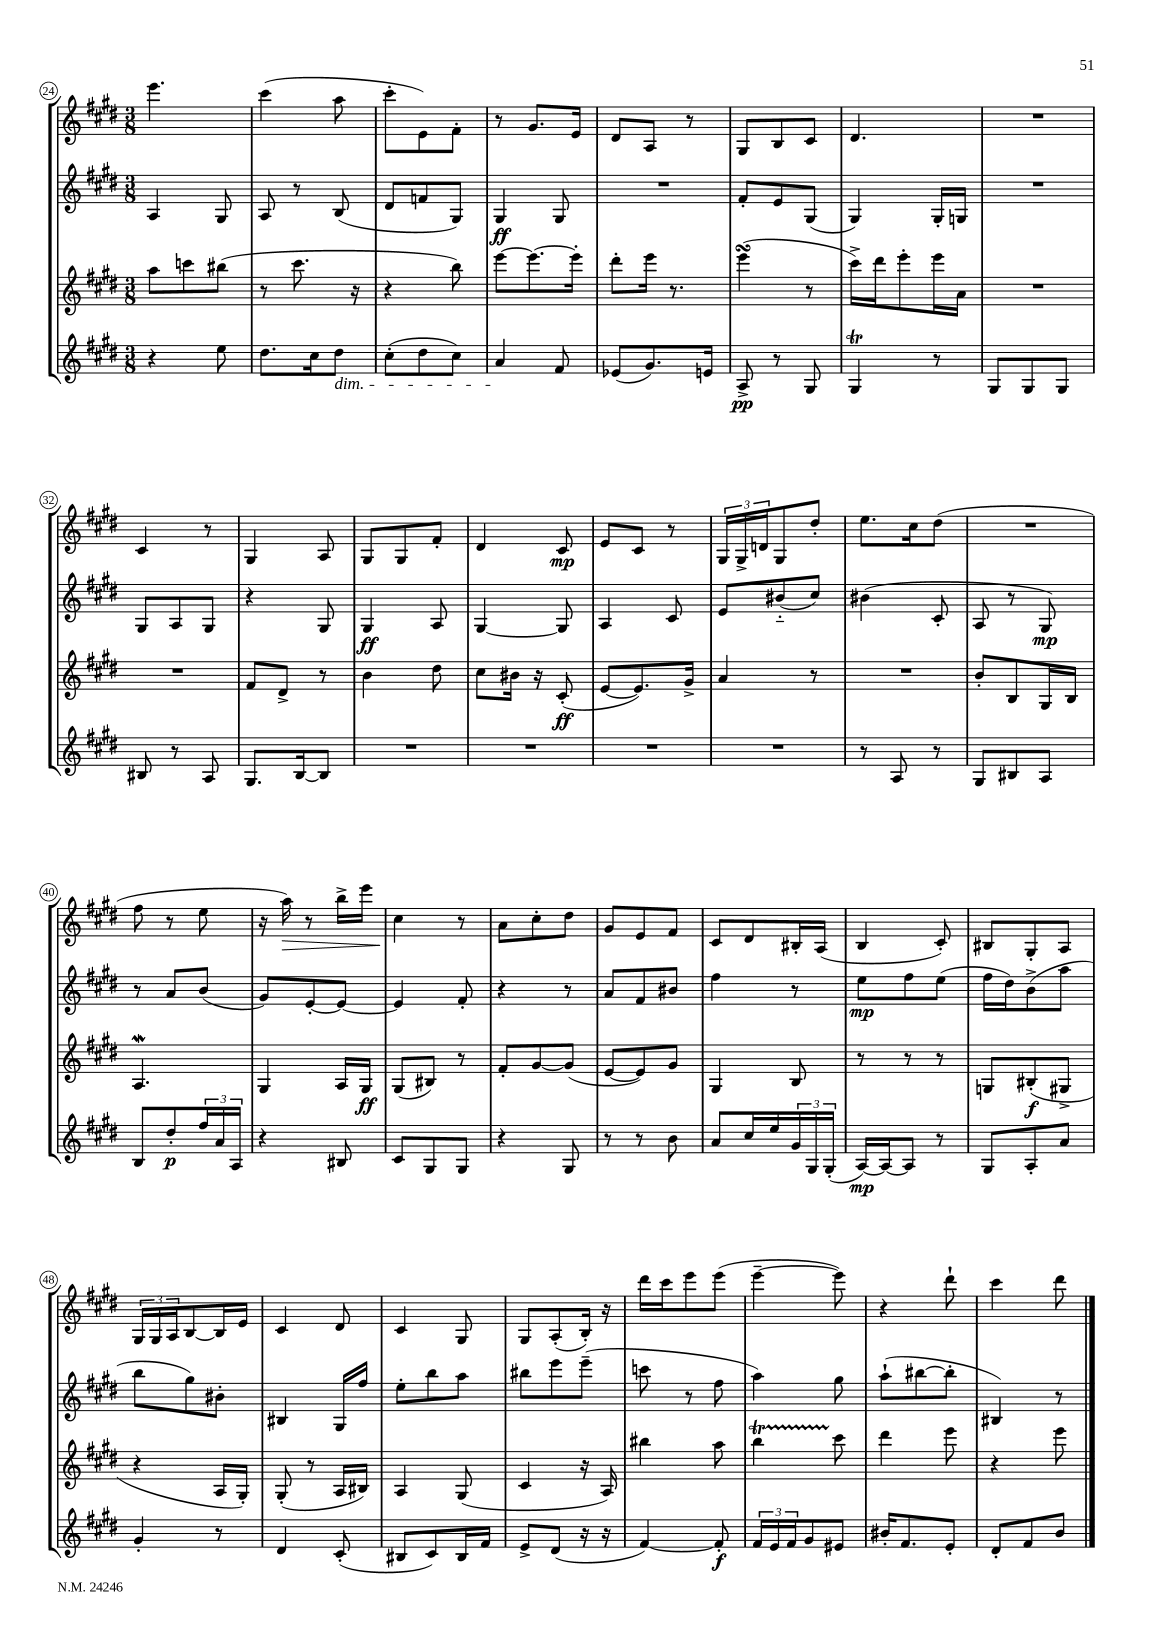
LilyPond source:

<<
\new StaffGroup <<
\new Staff = "s0" {
    \clef treble \key e \major \numericTimeSignature \time 3/8
    e'''4. |
    cis'''4( a''8 |
    cis'''8-. e'8) fis'8-. |
    r8 gis'8. e'16 |
    dis'8 a8 r8 |
    gis8 b8 cis'8 |
    dis'4. |
    R4. |
    cis'4 r8 |
    gis4 a8 |
    gis8 gis8 fis'8-. |
    dis'4 cis'8\mp |
    e'8 cis'8 r8 |
    \tuplet 3/2 { gis16 gis16-> d'16 } gis8 dis''8-. |
    e''8. cis''16 dis''8( |
    R4. |
    fis''8 r8 e''8 |
    r16 a''16\>) r8 b''16-> e'''16 |
    cis''4\! r8 |
    a'8 cis''8-. dis''8 |
    gis'8 e'8 fis'8 |
    cis'8 dis'8 bis16-. a16( |
    b4 cis'8-.) |
    bis8 gis8-. a8 |
    \tuplet 3/2 { gis16 gis16 a16 } b8~ b16 e'16 |
    cis'4 dis'8 |
    cis'4 gis8 |
    gis8 a8-.( b16-.) r16 |
    dis'''16 cis'''16 e'''8 e'''8( |
    e'''4~-- e'''8) |
    r4 dis'''8-! |
    cis'''4 dis'''8 \bar "|." |
}
\new Staff = "s1" {
    \clef treble \key e \major \numericTimeSignature \time 3/8
    a4 gis8 |
    a8 r8 b8( |
    dis'8 f'8 gis8) |
    gis4\ff gis8 |
    R4. |
    fis'8-. e'8 gis8( |
    gis4) gis16-. g16 |
    R4. |
    gis8 a8 gis8 |
    r4 gis8 |
    gis4\ff a8 |
    gis4~ gis8 |
    a4 cis'8 |
    e'8 bis'8-_( cis''8) |
    bis'4( cis'8-. |
    a8 r8 gis8\mp) |
    r8 a'8 b'8( |
    gis'8) e'8~-. e'8~ |
    e'4 fis'8-. |
    r4 r8 |
    a'8 fis'8 bis'8 |
    fis''4 r8 |
    e''8\mp fis''8 e''8( |
    fis''16 dis''16) b'8->( a''8 |
    b''8 gis''8) bis'8-. |
    bis4 gis16 fis''16 |
    e''8-. b''8 a''8 |
    bis''8 e'''8 e'''8--( |
    c'''8 r8 fis''8 |
    a''4) gis''8 |
    a''8-!( bis''8~ bis''8-. |
    bis4) r8 \bar "|." |
}
\new Staff = "s2" {
    \clef treble \key e \major \numericTimeSignature \time 3/8
    a''8 c'''8 bis''8( |
    r8 cis'''8. r16 |
    r4 b''8) |
    e'''8~ e'''8.~ e'''16-. |
    dis'''8-. e'''16 r8. |
    e'''4\turn( r8 |
    cis'''16->) dis'''16 e'''8-. e'''16 a'16 |
    R4. |
    R4. |
    fis'8 dis'8-> r8 |
    b'4 dis''8 |
    cis''8 bis'16 r16 cis'8-.\ff( |
    e'8~ e'8.) gis'16-> |
    a'4 r8 |
    R4. |
    b'8-. b8 gis16 b16 |
    a4.\mordent |
    gis4 a16 gis16\ff |
    gis8( bis8) r8 |
    fis'8-. gis'8~ gis'8( |
    e'8~ e'8) gis'8 |
    gis4 b8 |
    r8 r8 r8 |
    g8 bis8-.\f( gis8-> |
    r4 a16 gis16-.) |
    gis8-.( r8 a16 bis16) |
    a4 gis8( |
    cis'4 r16 a16) |
    bis''4 a''8 |
    b''4\startTrillSpan cis'''8\stopTrillSpan |
    dis'''4 e'''8 |
    r4 e'''8 \bar "|." |
}
\new Staff = "s3" {
    \clef treble \key e \major \numericTimeSignature \time 3/8
    r4 e''8 |
    dis''8. cis''16 dis''8\dim |
    cis''8-.( dis''8 cis''8) |
    a'4\! fis'8 |
    ees'8( gis'8.) e'16 |
    a8->\pp r8 gis8 |
    gis4\trill r8 |
    gis8 gis8 gis8 |
    bis8 r8 a8 |
    gis8. b16~ b8 |
    R4. |
    R4. |
    R4. |
    R4. |
    r8 a8 r8 |
    gis8 bis8 a8 |
    b8 dis''8-.\p \tuplet 3/2 { fis''16 a'16 a16 } |
    r4 bis8 |
    cis'8 gis8 gis8 |
    r4 gis8 |
    r8 r8 b'8 |
    a'8 cis''16 e''16 \tuplet 3/2 { gis'16 gis16 gis16-.( } |
    a16~\mp) a16~ a8 r8 |
    gis8 a8-. a'8 |
    gis'4-. r8 |
    dis'4 cis'8-.( |
    bis8 cis'8) bis16 fis'16 |
    e'8-> dis'8( r16 r16 |
    fis'4~) fis'8-.\f |
    \tuplet 3/2 { fis'16 e'16 fis'16 } gis'8 eis'8 |
    bis'16-. fis'8. e'8-. |
    dis'8-. fis'8 b'8 \bar "|." |
}
>>
>>
\layout { \context { \Score currentBarNumber = #24 \override BarNumber.stencil = #(make-stencil-circler 0.1 0.3 ly:text-interface::print) } }
